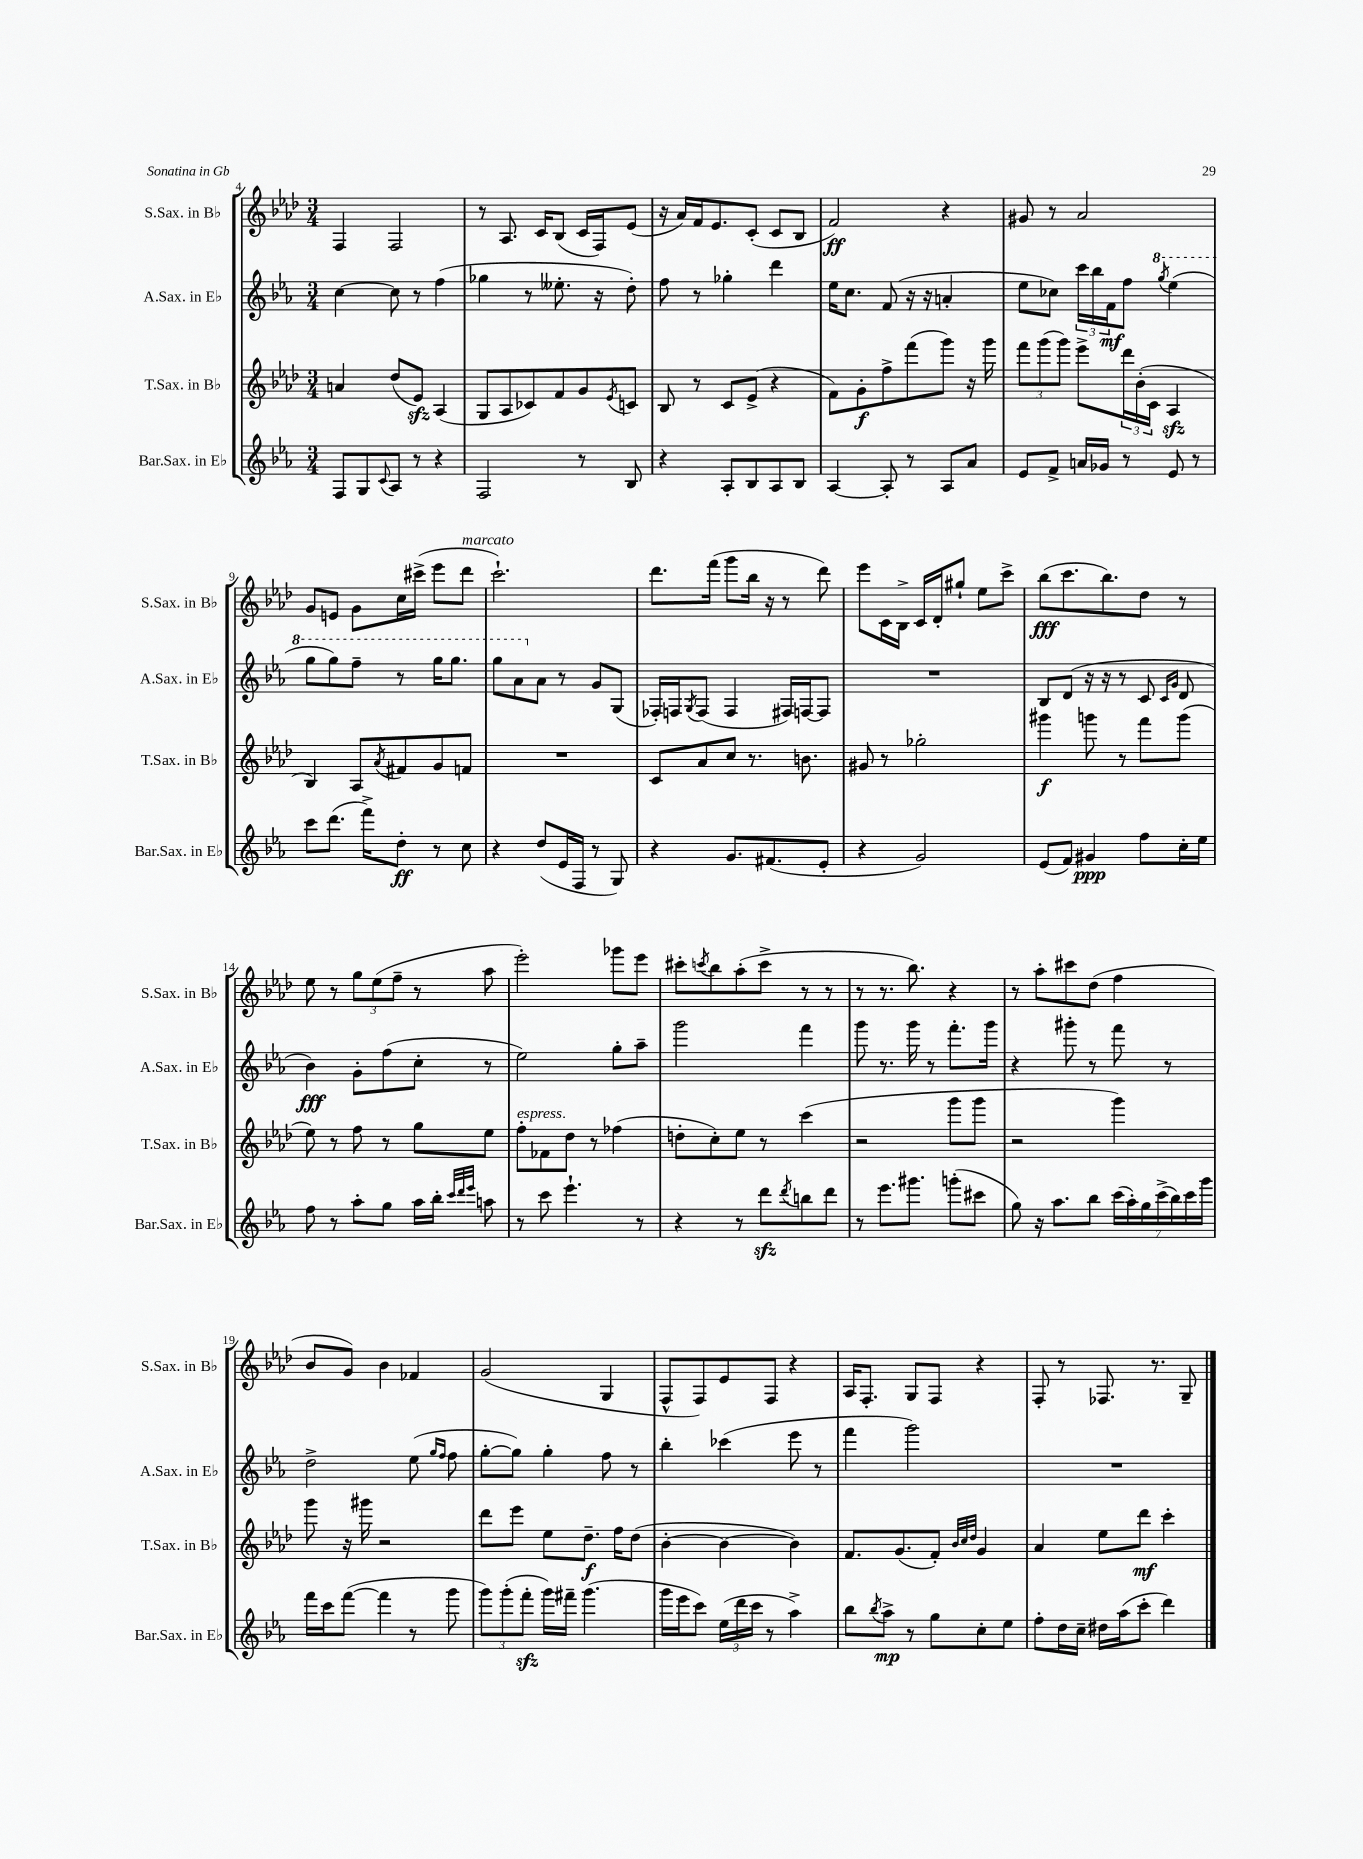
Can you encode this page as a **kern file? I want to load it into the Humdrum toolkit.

**kern	**kern	**kern	**kern
*staff4	*staff3	*staff2	*staff1
*clefG2	*clefG2	*clefG2	*clefG2
*k[b-e-a-]	*k[b-e-a-d-]	*k[b-e-a-]	*k[b-e-a-d-]
*M3/4	*M3/4	*M3/4	*M3/4
8F	4a	[4cc	4F
8G	.	.	.
8qqc	.	.	.
8A-	(8dd-	8cc]	2F
8r	8e-)	8r	.
4r	(4A-	(4ff	.
=	=	=	=
2F	8G	4gg-	8r
.	8A-	.	8.A-
.	8c-)	8r	.
.	.	.	16c
.	8f	8.ee--'	(8B-
8r	8g	.	16c
.	.	16r	16F)
.	8qe-	.	.
8B-	8c	8dd')	(8e-
=	=	=	=
4r	8B-	8ff	16r
.	.	.	16a-)
.	8r	8r	16f
.	.	.	8.e-
8A-'	8c	4gg-'	.
8B-	(8e-^	.	(8c'
8A-	4r	4ddd	8c
8B-	.	.	8B-
=	=	=	=
[4A-	8f)	16ee-	2f)
.	.	8.cc	.
.	8g'	.	.
8A-']	8ff^	(8f	.
8r	(8fff	16r	.
.	.	16r	.
8A-	8ggg)	4a'	4r
8a-	16r	.	.
.	16ggg	.	.
=	=	=	=
8e-	12fff	8ee-	8g#
.	(12ggg	.	.
8f^	.	8cc-)	8r
.	12ggg)	.	.
16a	8eee-^	24ccc	2a-
.	.	24bb-	.
16g-	.	.	.
.	.	24f	.
8r	24ddd-	8ff	.
.	(24b-'	.	.
.	24c	.	.
.	.	8qggg	.
8e-	4A-	(4eee-	.
8r	.	.	.
=	=	=	=
8ccc	4B-)	8ggg	8g
(8.ddd	.	8ggg)	8e
.	8A-	8fff~	8g
16fff^)	.	.	.
.	8qa-	.	.
8dd'	8f#	8r	16cc
.	.	.	(16ccc#^
8r	8g	16ggg	8eee-
.	.	8.ggg	.
8cc	8f	.	8ddd-
=	=	=	=
4r	2.r	8ggg	2.ccc`)
.	.	8aa-	.
(8dd	.	8a-	.
16e-	.	8r	.
16F	.	.	.
8r	.	8g	.
8G)	.	(8G	.
=	=	=	=
4r	8c	16F-')	8.ddd-
.	.	16F	.
.	.	8qG	.
.	8a-	(8F	.
.	.	.	(16fff
8.g	8cc	4F	8ggg
.	8.r	.	16bb-
(8.f#	.	.	16r
.	.	16F#)	8r
.	8.b	[16F	.
8e-'	.	8F]	8ddd-)
=	=	=	=
4r	8g#	2.r	8eee-
.	8r	.	16c
.	.	.	16B-^
2g)	2gg-'	.	16c
.	.	.	16d-'
.	.	.	8gg#`
.	.	.	8ee-
.	.	.	8ccc^
=	=	=	=
(8e-	4ggg#	8B-	(8bb-
8f)	.	(8d	8.ccc
4g#	8ggg	16r	.
.	.	16r	8.bb-)
.	8r	8r	.
8ff	8fff	8c	8dd-
.	.	16qqc	.
.	.	16qqg	.
16cc'	(8ggg	8d	8r
16ee-	.	.	.
=	=	=	=
8ff	8ee-)	4b-)	8ee-
8r	8r	.	8r
8aa-'	8ff	8g'	12gg
.	.	.	(12ee-
8gg	8r	(8ff	.
.	.	.	12ff~
16aa-	8gg	8cc'	8r
16bb-'	.	.	.
32qqccc	.	.	.
32qqddd	.	.	.
32qqeee-	.	.	.
8aa	8ee-	8r	8aa-
=	=	=	=
8r	8ff'	2ee-)	2eee-')
8ccc	8f-	.	.
4.eee-`	8dd-	.	.
.	8r	.	.
.	(4ff-	8gg'	8ggg-
8r	.	8aa-~	8eee-
=	=	=	=
4r	8dd'	2ggg	8ccc#'
.	.	.	8qccc
.	8cc')	.	8bb-
8r	8ee-	.	(8aa-'
8ddd	8r	.	8ccc^
8qddd	.	.	.
8bb	(4ccc	4fff	8r
8ddd	.	.	8r
=	=	=	=
8r	2r	8ggg	8r
8.eee-	.	8.r	8.r
8.ggg#	.	16ggg	8.bb-)
.	.	8r	.
(8ggg'	8ggg	8.fff'	4r
8ccc#	8ggg	.	.
.	.	16ggg	.
=	=	=	=
8gg)	2r	4r	8r
16r	.	.	8aa-'
8.aa-	.	.	.
.	.	8ggg#'	8ccc#
8bb-	.	8r	(8dd-
(28ccc	4ggg)	8fff	4ff
28aa-')	.	.	.
28gg	.	.	.
(28ccc^	.	.	.
.	.	8r	.
28bb-)	.	.	.
28ccc	.	.	.
28ggg	.	.	.
=	=	=	=
16fff	8ggg	2dd^	8b-
16ccc	.	.	.
([8fff	16r	.	8g)
.	16ggg#	.	.
4fff]	2r	.	4b-
8r	.	(8ee-	4f-
.	.	16qqgg	.
.	.	16qqff	.
8ggg	.	8ff	.
=	=	=	=
12ggg)	8ddd-	[8gg'	(2g
(12ggg'	.	.	.
.	8eee-	8gg])	.
12fff'	.	.	.
16ggg)	8ee-	4gg'	.
16fff#~	.	.	.
(4.ggg	8.dd-~	.	.
.	.	8ff	4G
.	16ff	.	.
.	(8dd-	8r	.
=	=	=	=
16ggg	[4b-'	4bb-'	8F^^
16eee-	.	.	.
8ccc)	.	.	8F)
(24ee-	4b-_	(4ccc-	8e-
24ddd	.	.	.
24ccc	.	.	.
8r	.	.	8F
4aa-^)	4b-])	8eee-	4r
.	.	8r	.
=	=	=	=
8bb-	8.f	4fff	16A-
.	.	.	8.F'
8qbb-	.	.	.
8aa-^	.	.	.
.	(8.g	.	.
8r	.	2ggg)	8G
8gg	8f')	.	8F
.	32qqb-	.	.
.	32qqcc	.	.
.	32qqdd-	.	.
8cc'	4g	.	4r
8ee-	.	.	.
=	=	=	=
8ff'	4a-	2.r	8F'
16dd	.	.	8r
16cc~	.	.	.
16dd#	8ee-	.	8.F-
(16aa-	.	.	.
8ccc'	8ddd-	.	.
.	.	.	8.r
4ddd)	4ccc'	.	.
.	.	.	8G~
==	==	==	==
*-	*-	*-	*-
